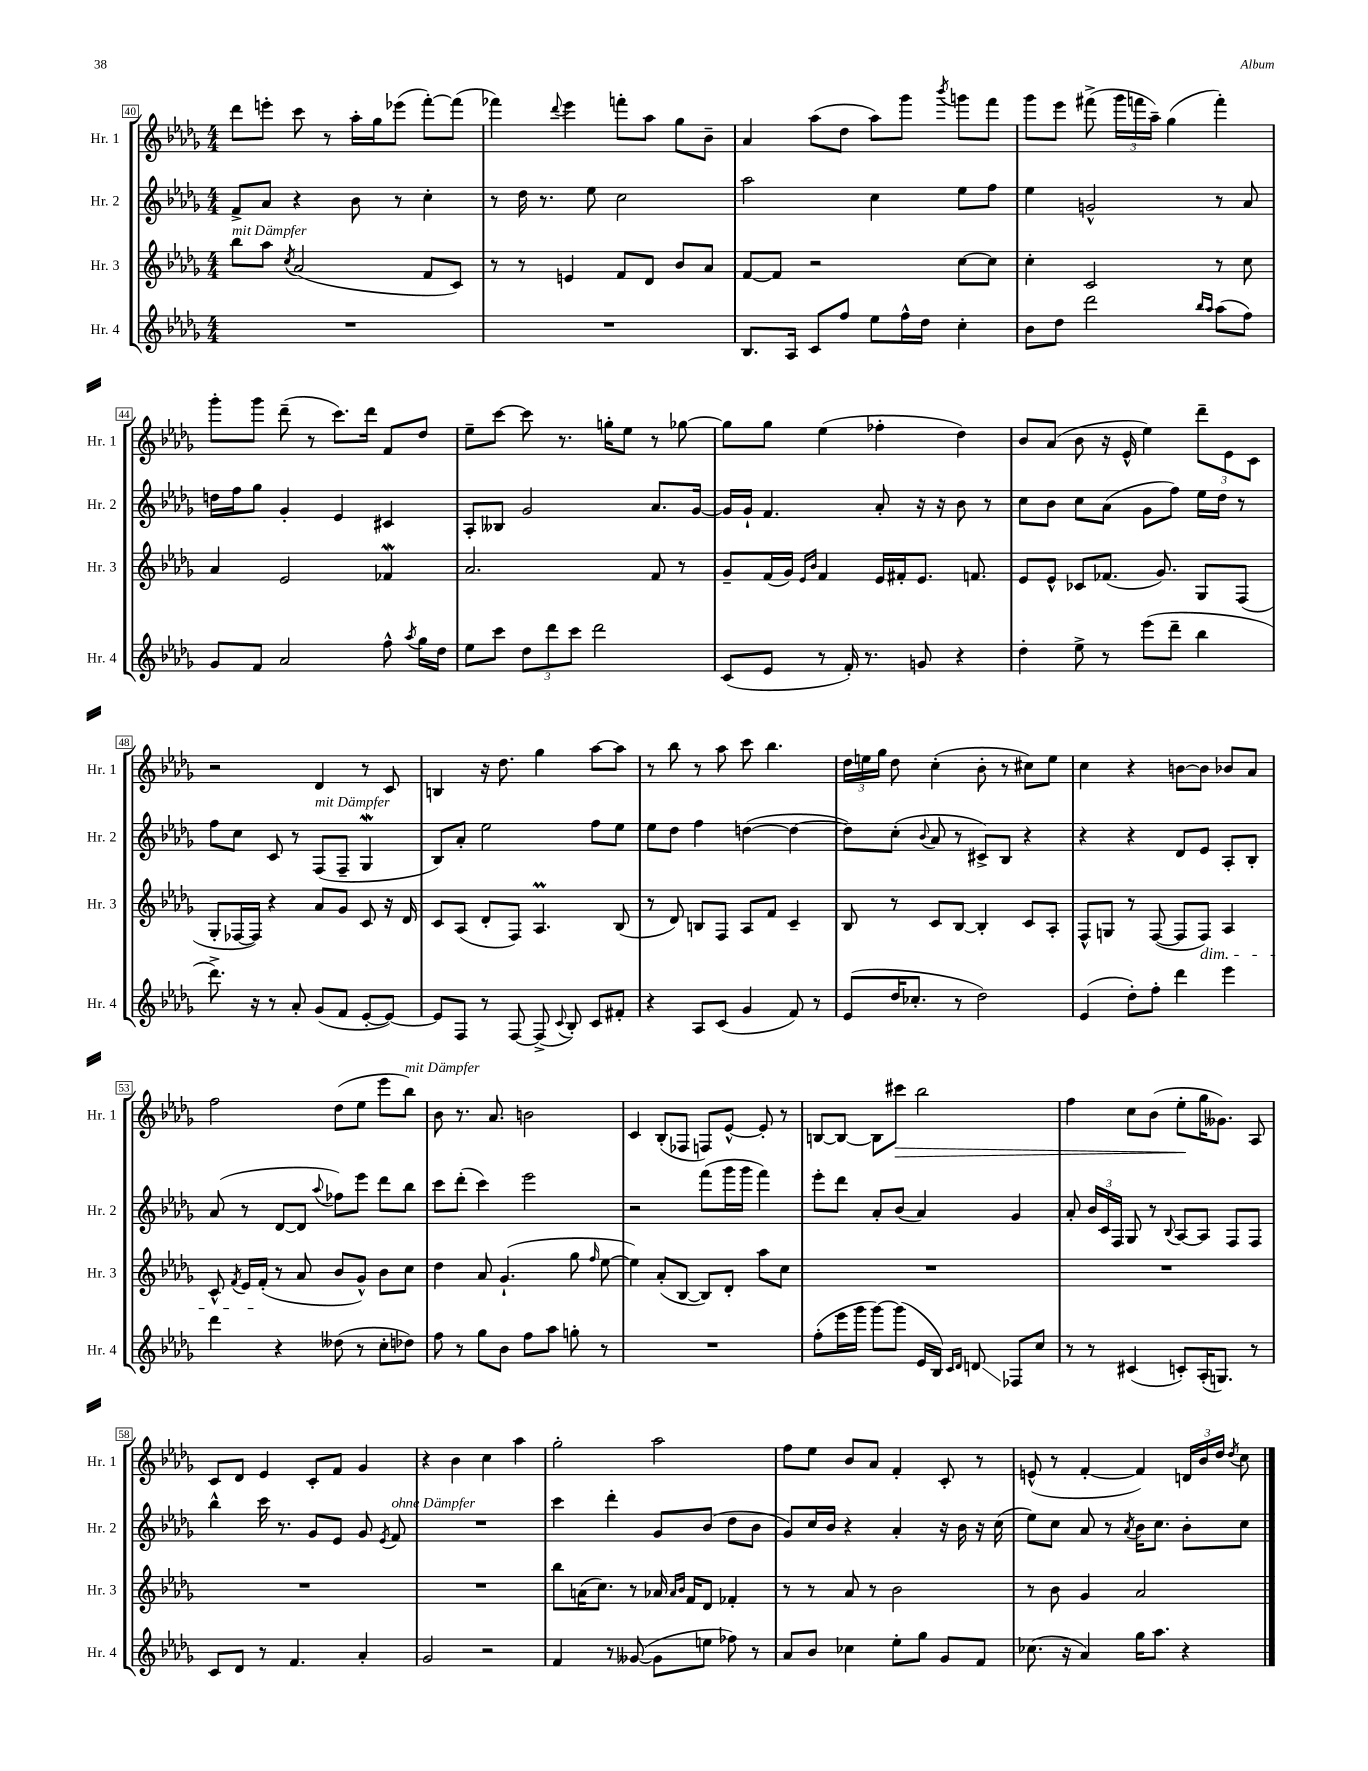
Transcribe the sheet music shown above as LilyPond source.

<<
\new StaffGroup <<
\new Staff = "s0" \with { instrumentName = "Hr. 1" shortInstrumentName = "Hr. 1" } {
    \clef treble \key des \major \numericTimeSignature \time 4/4
    \autoBeamOff des'''8[ e'''8]-. c'''8 r8 aes''16[-. ges''16 ees'''8]( f'''8[~-.) f'''8]( |
    fes'''4) \appoggiatura { des'''8 } ees'''4 f'''8[-. aes''8] ges''8[ bes'8]-- |
    aes'4 aes''8[( des''8] aes''8[) ges'''8] \acciaccatura { bes'''8 } g'''8[ f'''8] |
    ges'''8[ ees'''8] fis'''8->( \tuplet 3/2 { ges'''16[ f'''16 aes''16]--) } ges''4( f'''4-.) |
    ges'''8[-. ges'''8] des'''8--( r8 c'''8.[) des'''16] f'8[ des''8] |
    ees''8[-- c'''8]~ c'''8 r8. g''16[-. ees''8] r8 ges''8~ |
    ges''8[ ges''8] ees''4( fes''4-. des''4) |
    bes'8[ aes'8]( bes'8 r16 ees'16-^ ees''4) \tuplet 3/2 { des'''8[-- ees'8 c'8] } |
    r2 des'4 r8 c'8 |
    b4 r16 des''8. ges''4 aes''8[~ aes''8] |
    r8 bes''8 r8 aes''8 c'''8 bes''4. |
    \tuplet 3/2 { des''16[ e''16 ges''16] } des''8 c''4-.( bes'8-. r8 cis''8[) e''8] |
    c''4 r4 b'8[~ b'8] bes'8[ aes'8] |
    f''2 des''8[( ees''8] ees'''8[ bes''8]^\markup { \italic "mit Dämpfer" }) |
    bes'8 r8. aes'8. b'2 |
    c'4 bes8[-.( fes8] f8[) ees'8]~-^ ees'8-. r8 |
    b8[~ b8]~ b8[ cis'''8]\> bes''2 |
    f''4 c''8[ bes'8]( ees''8[-.\! ges''16 geses'8.]) aes8 |
    c'8[ des'8] ees'4 c'8[-. f'8] ges'4 |
    r4 bes'4 c''4 aes''4 |
    ges''2-. aes''2 |
    f''8[ ees''8] bes'8[ aes'8] f'4-. c'8-. r8 |
    e'8-^( r8 f'4~-. f'4) \tuplet 3/2 { d'16[ bes'16 des''16] } \acciaccatura { des''8 } c''8 \bar "|." |
}
\new Staff = "s1" \with { instrumentName = "Hr. 2" shortInstrumentName = "Hr. 2" } {
    \clef treble \key des \major \numericTimeSignature \time 4/4
    \autoBeamOff f'8[-> aes'8] r4 bes'8 r8 c''4-. |
    r8 des''16 r8. ees''8 c''2 |
    aes''2 c''4 ees''8[ f''8] |
    ees''4 g'2-^ r8 aes'8 |
    d''16[ f''16 ges''8] ges'4-. ees'4 cis'4 |
    aes8[-. beses8] ges'2 aes'8.[ ges'16]~ |
    ges'16[ ges'16]-! f'4. aes'8-. r16 r16 bes'8 r8 |
    c''8[ bes'8] c''8[ aes'8]( ges'8[ f''8]) ees''16[ des''16] r8 |
    f''8[ c''8] c'8 r8 f8[^\markup { \italic "mit Dämpfer" }( f8]-- ges4\mordent |
    bes8[) aes'8]-. ees''2 f''8[ ees''8] |
    ees''8[ des''8] f''4 d''4~( d''4~ |
    d''8[) c''8]-.( \appoggiatura { bes'8 } aes'8 r8 cis'8[->) bes8] r4 |
    r4 r4 des'8[ ees'8] aes8[-. bes8]-. |
    aes'8( r8 des'8[~ des'8] \appoggiatura { aes''8 } fes''8[) ees'''8] des'''8[ bes''8] |
    c'''8[ des'''8]-.( c'''4) ees'''2 |
    r2 f'''8[( ges'''16 ges'''16] f'''4) |
    ees'''8[-. des'''8] aes'8[-. bes'8]( aes'4) ges'4 |
    aes'8-. \tuplet 3/2 { bes'16[ c'16 f16] } ges8 r8 \appoggiatura { bes8 } aes8[~ aes8] f8[ f8] |
    bes''4-^ c'''16 r8. ges'8[ ees'8] ges'8 \acciaccatura { ees'8 } f'8^\markup { \italic "ohne Dämpfer" } |
    R1 |
    c'''4 des'''4-. ges'8[ bes'8]( des''8[ bes'8] |
    ges'8[) c''16 bes'16] r4 aes'4-. r16 bes'16 r16 c''16( |
    ees''8[) c''8] aes'8 r8 \acciaccatura { aes'8 } bes'16[ c''8.] bes'8[-. c''8] \bar "|." |
}
\new Staff = "s2" \with { instrumentName = "Hr. 3" shortInstrumentName = "Hr. 3" } {
    \clef treble \key des \major \numericTimeSignature \time 4/4
    \autoBeamOff bes''8[^\markup { \italic "mit Dämpfer" } aes''8] \acciaccatura { c''8 } aes'2( f'8[ c'8]) |
    r8 r8 e'4 f'8[ des'8] bes'8[ aes'8] |
    f'8[~ f'8] r2 c''8[~ c''8] |
    c''4-. c'2 r8 c''8 |
    aes'4 ees'2 fes'4\mordent |
    aes'2. f'8 r8 |
    ges'8[-- f'16( ges'16]) \grace { ees'16[ bes'16] } f'4 ees'16[ fis'16-. ees'8.] f'8. |
    ees'8[ ees'8]-^ ces'8[ fes'8.]( ges'8.) ges8[ f8]( |
    ges8[-. fes16~ fes16]) r4 aes'8[ ges'8] c'8 r16 des'16 |
    c'8[ aes8]( des'8[-. f8]) aes4.\prall bes8( |
    r8 des'8) b8[ f8] aes8[ f'8] c'4-- |
    bes8 r8 c'8[ bes8]~ bes4-. c'8[ aes8]-. |
    f8[-^ g8] r8 f8~( f8[ f8]\dim) aes4 |
    c'8-^ \acciaccatura { f'8 } ees'16[ f'16]-.\!( r8 aes'8 bes'8[ ges'8]-^) bes'8[ c''8] |
    des''4 aes'8 ges'4.-!( ges''8 \grace { f''16 } ees''8~ |
    ees''4) aes'8[-.( bes8]~ bes8[) des'8]-. aes''8[ c''8] |
    R1 |
    R1 |
    R1 |
    R1 |
    bes''8[ a'16( c''8.]) r8 aes'16 \grace { aes'16[ bes'16] } f'16[ des'8] fes'4-. |
    r8 r8 aes'8 r8 bes'2 |
    r8 bes'8 ges'4 aes'2 \bar "|." |
}
\new Staff = "s3" \with { instrumentName = "Hr. 4" shortInstrumentName = "Hr. 4" } {
    \clef treble \key des \major \numericTimeSignature \time 4/4
    \autoBeamOff R1 |
    R1 |
    bes8.[ aes16] c'8[ f''8] ees''8[ f''16-^ des''16] c''4-. |
    bes'8[ des''8] des'''2 \grace { bes''16[ aes''16] } aes''8[( f''8]) |
    ges'8[ f'8] aes'2 f''8-^ \acciaccatura { aes''8 } ges''16[ des''16] |
    ees''8[ c'''8] \tuplet 3/2 { des''8[ des'''8 c'''8] } des'''2 |
    c'8[( ees'8] r8 f'16-.) r8. g'8 r4 |
    des''4-. ees''8-> r8 ees'''8[( des'''8]-- bes''4 |
    des'''8.->) r16 r8 aes'8-. ges'8[( f'8] ees'8[~-. ees'8]~) |
    ees'8[ f8] r8 f8~ f8->( \appoggiatura { c'8 } bes8-.) c'8[ fis'8]-. |
    r4 aes8[ c'8]( ges'4 f'8) r8 |
    ees'8[( des''16 ces''8.]-. r8 des''2) |
    ees'4( des''8[-.) f''8]-. des'''4 ees'''4 |
    des'''4 r4 deses''8( r8 c''8[-. des''8]) |
    f''8 r8 ges''8[ bes'8] f''8[ aes''8] g''8-. r8 |
    R1 |
    f''8[-.( ees'''16 ges'''16] ges'''8[~) ges'''8]( ees'16[ bes16]) \grace { c'16[ des'16] } d'8\glissando fes8[ c''8] |
    r8 r8 cis'4( c'8[-.) aes16-.( g8.]) r8 |
    c'8[ des'8] r8 f'4. aes'4-. |
    ges'2 r2 |
    f'4 r8 geses'8~( geses'8[ e''8] fes''8) r8 |
    aes'8[ bes'8] ces''4 ees''8[-. ges''8] ges'8[ f'8] |
    ces''8.( r16 aes'4) ges''16[ aes''8.] r4 \bar "|." |
}
>>
>>
\layout { \context { \Score currentBarNumber = #40 \override BarNumber.stencil = #(make-stencil-boxer 0.1 0.3 ly:text-interface::print) } }
